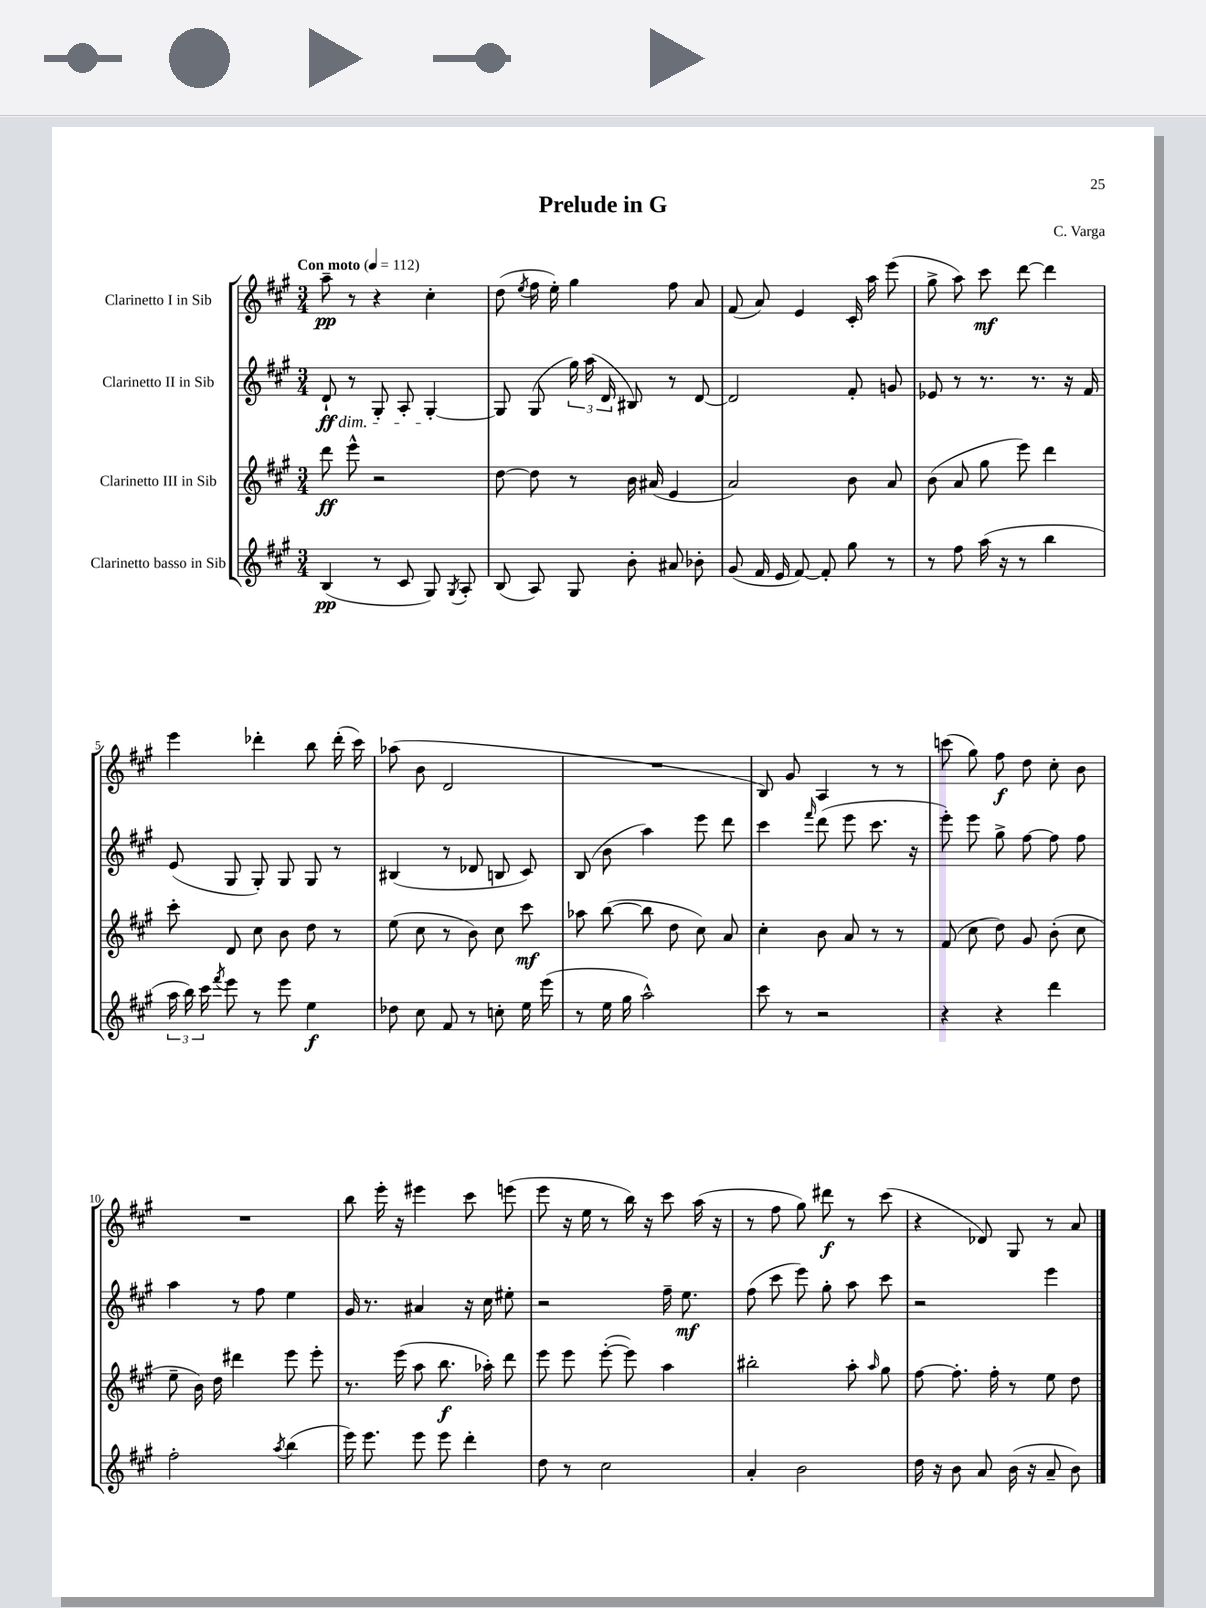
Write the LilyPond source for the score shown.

\header { title = "Prelude in G" composer = "C. Varga" }
<<
\new StaffGroup <<
\new Staff = "s0" \with { instrumentName = "Clarinetto I in Sib" } {
    \clef treble \key a \major \numericTimeSignature \time 3/4 \tempo "Con moto" 4 = 112
    \autoBeamOff a''8--\pp r8 r4 cis''4-. |
    d''8( \acciaccatura { e''8 } fis''16 e''16-.) gis''4 fis''8 a'8 |
    fis'8( a'8) e'4 cis'16-. a''16 e'''8( |
    gis''8-> a''8) cis'''8\mf d'''8~ d'''4 |
    e'''4 des'''4-. b''8 des'''16-.( cis'''16) |
    aes''8( b'8 d'2 |
    R2. |
    b8) gis'8 a4 r8 r8 |
    c'''8( gis''8) fis''8\f d''8 cis''8-. b'8 |
    R2. |
    b''8 e'''16-. r16 eis'''4 cis'''8 e'''8( |
    e'''8 r16 e''16 r8 b''16) r16 cis'''8 a''16( r16 |
    r8 fis''8 gis''8) dis'''8\f r8 cis'''8( |
    r4 des'8) gis8 r8 a'8 \bar "|." |
}
\new Staff = "s1" \with { instrumentName = "Clarinetto II in Sib" } {
    \clef treble \key a \major \numericTimeSignature \time 3/4
    \autoBeamOff d'8-!\ff\dim r8 gis8-. a8-. gis4~-.\! |
    gis8 gis8( \tuplet 3/2 { gis''16) a''16( d'16 } bis8) r8 d'8~ |
    d'2 fis'8-. g'8 |
    ees'8 r8 r8. r8. r16 fis'16 |
    e'8( gis8 gis8-.) gis8 gis8 r8 |
    bis4( r8 des'8 b8 cis'8) |
    b8( b'8 a''4) e'''8 d'''8 |
    cis'''4 \grace { fis'''16 } d'''8( e'''8 cis'''8. r16 |
    e'''8-.) e'''8 gis''8-> fis''8~ fis''8 fis''8 |
    a''4 r8 fis''8 e''4 |
    gis'16 r8. ais'4 r16 cis''16 eis''8-. |
    r2 fis''16-- e''8.\mf |
    fis''8( cis'''8 e'''8) gis''8-. a''8 cis'''8 |
    r2 e'''4 \bar "|." |
}
\new Staff = "s2" \with { instrumentName = "Clarinetto III in Sib" } {
    \clef treble \key a \major \numericTimeSignature \time 3/4
    \autoBeamOff d'''8\ff e'''8-^ r2 |
    d''8~ d''8 r8 b'16 ais'16( e'4 |
    a'2) b'8 a'8 |
    b'8( a'8 gis''8 e'''8) d'''4 |
    cis'''8-. d'8 cis''8 b'8 d''8 r8 |
    e''8( cis''8 r8 b'8) cis''8 cis'''8\mf |
    aes''8 b''8~( b''8 d''8 cis''8) a'8 |
    cis''4-. b'8 a'8 r8 r8 |
    fis'8( cis''8 d''8) gis'8 b'8-.( cis''8 |
    e''8-- b'16) d''16 dis'''4 e'''8 e'''8-. |
    r8. e'''16( a''8 b''8.\f aes''16-.) d'''8 |
    e'''8 e'''8 e'''8~-.( e'''8) a''4 |
    bis''2-. a''8-. \grace { a''16 } gis''8 |
    fis''8~ fis''8.-. fis''16-. r8 e''8 d''8 \bar "|." |
}
\new Staff = "s3" \with { instrumentName = "Clarinetto basso in Sib" } {
    \clef treble \key a \major \numericTimeSignature \time 3/4
    \autoBeamOff b4\pp( r8 cis'8 gis8) \acciaccatura { gis8 } a8-. |
    b8( a8) gis8 b'8-. ais'8 bes'8-. |
    gis'8( fis'16 e'16 fis'8~) fis'8-. gis''8 r8 |
    r8 fis''8 a''16( r16 r8 b''4 |
    \tuplet 3/2 { a''16 b''16) cis'''16 } \acciaccatura { fis'''8 } e'''8 r8 e'''8 e''4\f |
    des''8 cis''8 fis'8 r8 c''8-. e''16 e'''16( |
    r8 e''16 gis''16 a''2-^) |
    cis'''8 r8 r2 |
    r4 r4 d'''4 |
    fis''2-. \acciaccatura { a''8 } b''4( |
    e'''16) e'''8. e'''8 e'''8 d'''4-. |
    d''8 r8 cis''2 |
    a'4-. b'2 |
    d''16 r16 b'8 a'8 b'16( r16 a'8-- b'8) \bar "|." |
}
>>
>>
